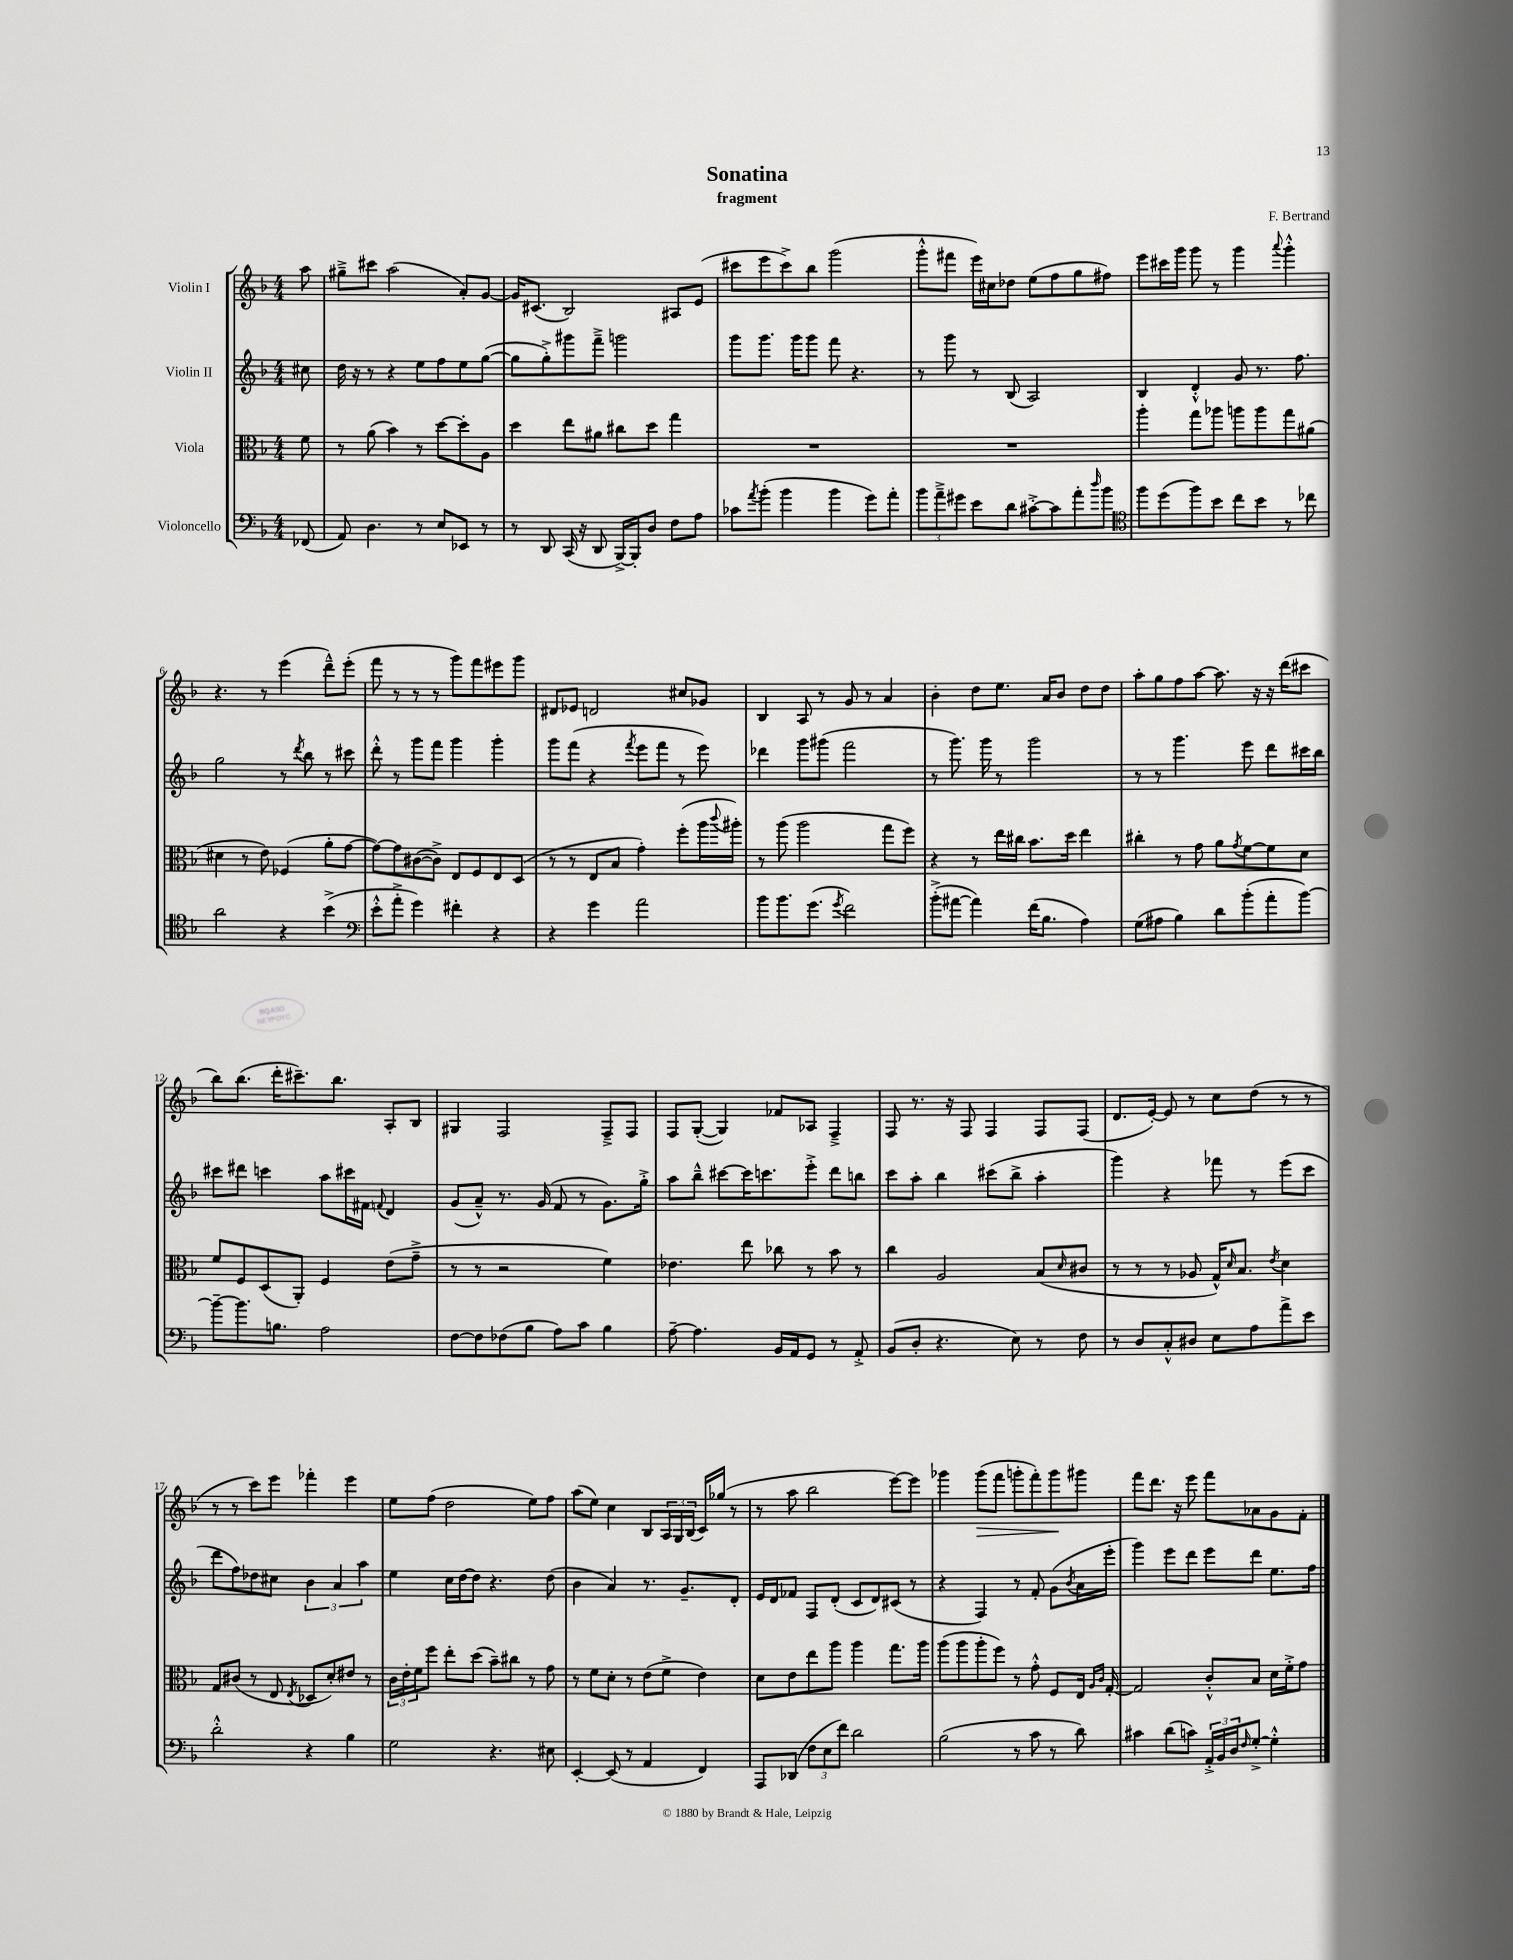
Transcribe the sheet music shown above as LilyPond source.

\header { title = "Sonatina" composer = "F. Bertrand" subtitle = "fragment" }
<<
\new StaffGroup <<
\new Staff = "s0" \with { instrumentName = "Violin I" } {
    \clef treble \key f \major \numericTimeSignature \time 4/4 \partial 8
    a''8 |
    gis''8---> cis'''8 a''2( a'8-.) g'8~ |
    g'16 cis'8.( bes2) ais8 e'8( |
    cis'''8 e'''8 cis'''8->) bes''8 g'''2( |
    g'''8-.-^ fis'''8 e'''16) cis''16 des''8 e''8( f''8 g''8 fis''8) |
    e'''8 cis'''16 g'''16 g'''8 r8 g'''4 \appoggiatura { a'''8 } g'''4-.-^ |
    r4. r8 e'''4( d'''8---^) e'''8-.( |
    f'''8 r8 r8 r8 g'''8) f'''8 eis'''8 g'''8 |
    dis'8 ees'8 d'2 cis''8 ges'8 |
    bes4 a8 r8 g'8 r8 a'4 |
    bes'4-. d''8 e''8. a'16 bes'8 d''8 d''8 |
    a''8-. g''8 f''8 a''8~ a''8. r16 r16 d'''16( cis'''8 |
    bes''8) bes''8.( d'''16-. cis'''8.--) bes''8. a8-. bes8 |
    gis4 f2 f8---> f8 |
    f8 g8~-.( g4) fes'8 aes8 f4---> |
    f8 r8. r16 f8 f4 f8 f8( |
    d'8. e'16~-.) e'8 r8 c''8 d''8( r8 r8 |
    r8 r8 c'''8) e'''8 fes'''4-. e'''4 |
    e''8 f''8( d''2 e''8) f''8 |
    a''8( e''8) c''4 bes8 \tuplet 3/2 { a16 g16 bes16( } c'16) ges''16( r8 |
    r8 a''8 bes''2 e'''8~) e'''8 |
    ges'''4 ges'''8\>( f'''8 g'''8-. f'''8-.) g'''8\! gis'''8 |
    f'''8 d'''8. r16 e'''8 f'''8 aes'8 g'8 f'8-. \bar "|." |
}
\new Staff = "s1" \with { instrumentName = "Violin II" } {
    \clef treble \key f \major \numericTimeSignature \time 4/4 \partial 8
    cis''8 |
    d''16 r16 r8 r4 e''8 f''8 e''8 g''8~( |
    g''8 g''8-.->) gis'''8 f'''8---> g'''2 |
    g'''8 g'''8. g'''16 g'''8 f'''8 r4. |
    r8 g'''8 r8 bes8( a2) |
    bes4 d'4-.-^ g'8 r8. f''8. |
    g''2 r8 \acciaccatura { d'''8 } bes''8 r8 cis'''8 |
    d'''8-.-^ r8 g'''8 f'''8 g'''4 g'''4-. |
    g'''8 f'''8( r4 \acciaccatura { f'''8 } e'''8 f'''8 r8 e'''8) |
    des'''4 g'''8 gis'''8( f'''2 |
    r8 g'''8.) g'''16 r8 g'''2 |
    r8 r8 g'''4. e'''8 d'''8 cis'''16 bes''16 |
    cis'''8 dis'''8 c'''4 a''8 cis'''16 fis'16 \appoggiatura { f'8 } d'4 |
    g'8( a'8---^) r8. g'16( f'8 r8 g'8.) g''16-.-> |
    a''8 bes''8---^ cis'''8~ cis'''16 c'''8. e'''8-.-> d'''8 b''8 |
    c'''8 a''8-. bes''4 cis'''8( bes''8-> a''4-. |
    g'''4) r4 fes'''8 r8 e'''8( c'''8 |
    d'''8 f''8) des''8 cis''8 \tuplet 3/2 { bes'4 a'4 a''4 } |
    e''4 c''16 d''16~ d''8 r4. d''8( |
    bes'4 a'4) r8. g'8.-- d'8-. |
    e'16 d'16 fes'8 f8 d'8-.( c'8 d'8) cis'8( r8 |
    r4 f4) r8 f'8-. g'8( \acciaccatura { bes'8 } a'16 e'''16-. |
    g'''4) e'''8 d'''8 e'''8 d'''8 e''8. f''16 \bar "|." |
}
\new Staff = "s2" \with { instrumentName = "Viola" } {
    \clef alto \key f \major \numericTimeSignature \time 4/4 \partial 8
    f'8 |
    r8 a'8( bes'4) r8 d''8~ d''8-. a8 |
    d''4 e''8 ais'8 cis''8 d''8 g''4 |
    R1 |
    R1 |
    a''4-. g''8 aes''8 a''8 a''8 g''8 ais'8( |
    dis'4 r8 e'8) fes4( a'8-. g'8~ |
    g'8~) g'8 cis'8~( cis'8->) e8 f8 e8 d8( |
    r8 r8 e8 bes8 g'4-.) f''8-.( a''16 \appoggiatura { c'''8 } ais''16-.) |
    r8 a''8( a''2 g''8 f''8) |
    r4 r8 e''16 cis''16 bes'8. d''16 e''4 |
    cis''4-. r8 g'8 a'8 \acciaccatura { g'8 } f'8~ f'8 d'8 |
    f'8 f8 d8( a,8-.) f4 e'8( g'8---> |
    r8 r8 r2 f'4) |
    ees'4. e''8 ces''8 r8 bes'8 r8 |
    c''4 a2 bes8( \grace { d'16 } cis'8 |
    r8 r8 r8 aes8 g16-^) \grace { d'16 } bes8. \acciaccatura { e'8 } d'4 |
    g8 cis'8( r8 e8 \acciaccatura { e8 } des8 d'8-.) eis'8 r8 |
    \tuplet 3/2 { c'16 e'16-. f'16 } f''8 e''8-. d''8( bes'8--) cis''8 r8 g'8 |
    r8 f'8 d'8-. r8 e'8( f'8-> e'4) |
    d'8 e'8 e''8 a''8 a''4 g''8. a''16 |
    a''8( a''8 a''8-. f''8) r8 g'8-.-^ f8 e16 \grace { a16 c'16 } g16~-. |
    g2 c'8-.-^ bes8 d'16 f'16-.-> g'8 \bar "|." |
}
\new Staff = "s3" \with { instrumentName = "Violoncello" } {
    \clef bass \key f \major \numericTimeSignature \time 4/4 \partial 8
    fes,8( |
    a,8) d4. r8 e8 ees,8 r8 |
    r8 d,8 c,16( r16 d,8 bes,,16~->) bes,,16-. d8 f8 a8 |
    ces'8 \acciaccatura { a'8 } bes'8-.( bes'4 bes'4 g'8) a'8-. |
    \tuplet 3/2 { bes'8 a'8---> gis'8 } e'8 d'8 cis'8~-.-> cis'8 a'8-. \grace { d''16 } bes'8 |
    \clef tenor f''8 d''8( f''8) bes'8 c''8 bes'8 r8 ces''8 |
    a'2 r4 bes'4->( |
    \clef bass e'8-.-^ a'8-.-> g'4) fis'4-. r4 |
    r4 g'4 a'2 |
    bes'8 bes'8. g'8.( \acciaccatura { g'8 } f'2) |
    bes'8-.->( ais'8~ ais'4) f'16( bes8. a4) |
    g8( ais8 bes4) d'8 bes'8-.( a'8-. bes'8~) |
    bes'8~-- bes'8. b8. a2 |
    f8~ f8 fes8( bes8 a8) c'8 bes4 |
    a8~-- a4. bes,16 a,16 g,8 r8 a,8-.-> |
    bes,8( d8-. r4. e8) r8 f8 |
    r8 d8 c8-.-^ dis8 e8 a8 a'8-> e'8 |
    d'2-.-^ r4 bes4 |
    g2 r4. eis8 |
    e,4~-. e,8( r8 a,4 f,4) |
    a,,8 des,8( \tuplet 3/2 { f8 e8 f'8) } d'2 |
    bes2( r8 c'8 r8 d'8) |
    cis'4 d'8( c'8) \tuplet 3/2 { a,16-.-> bes,16 d16 } \grace { f16 } g8~-.-> g4-.-^ \bar "|." |
}
>>
>>
